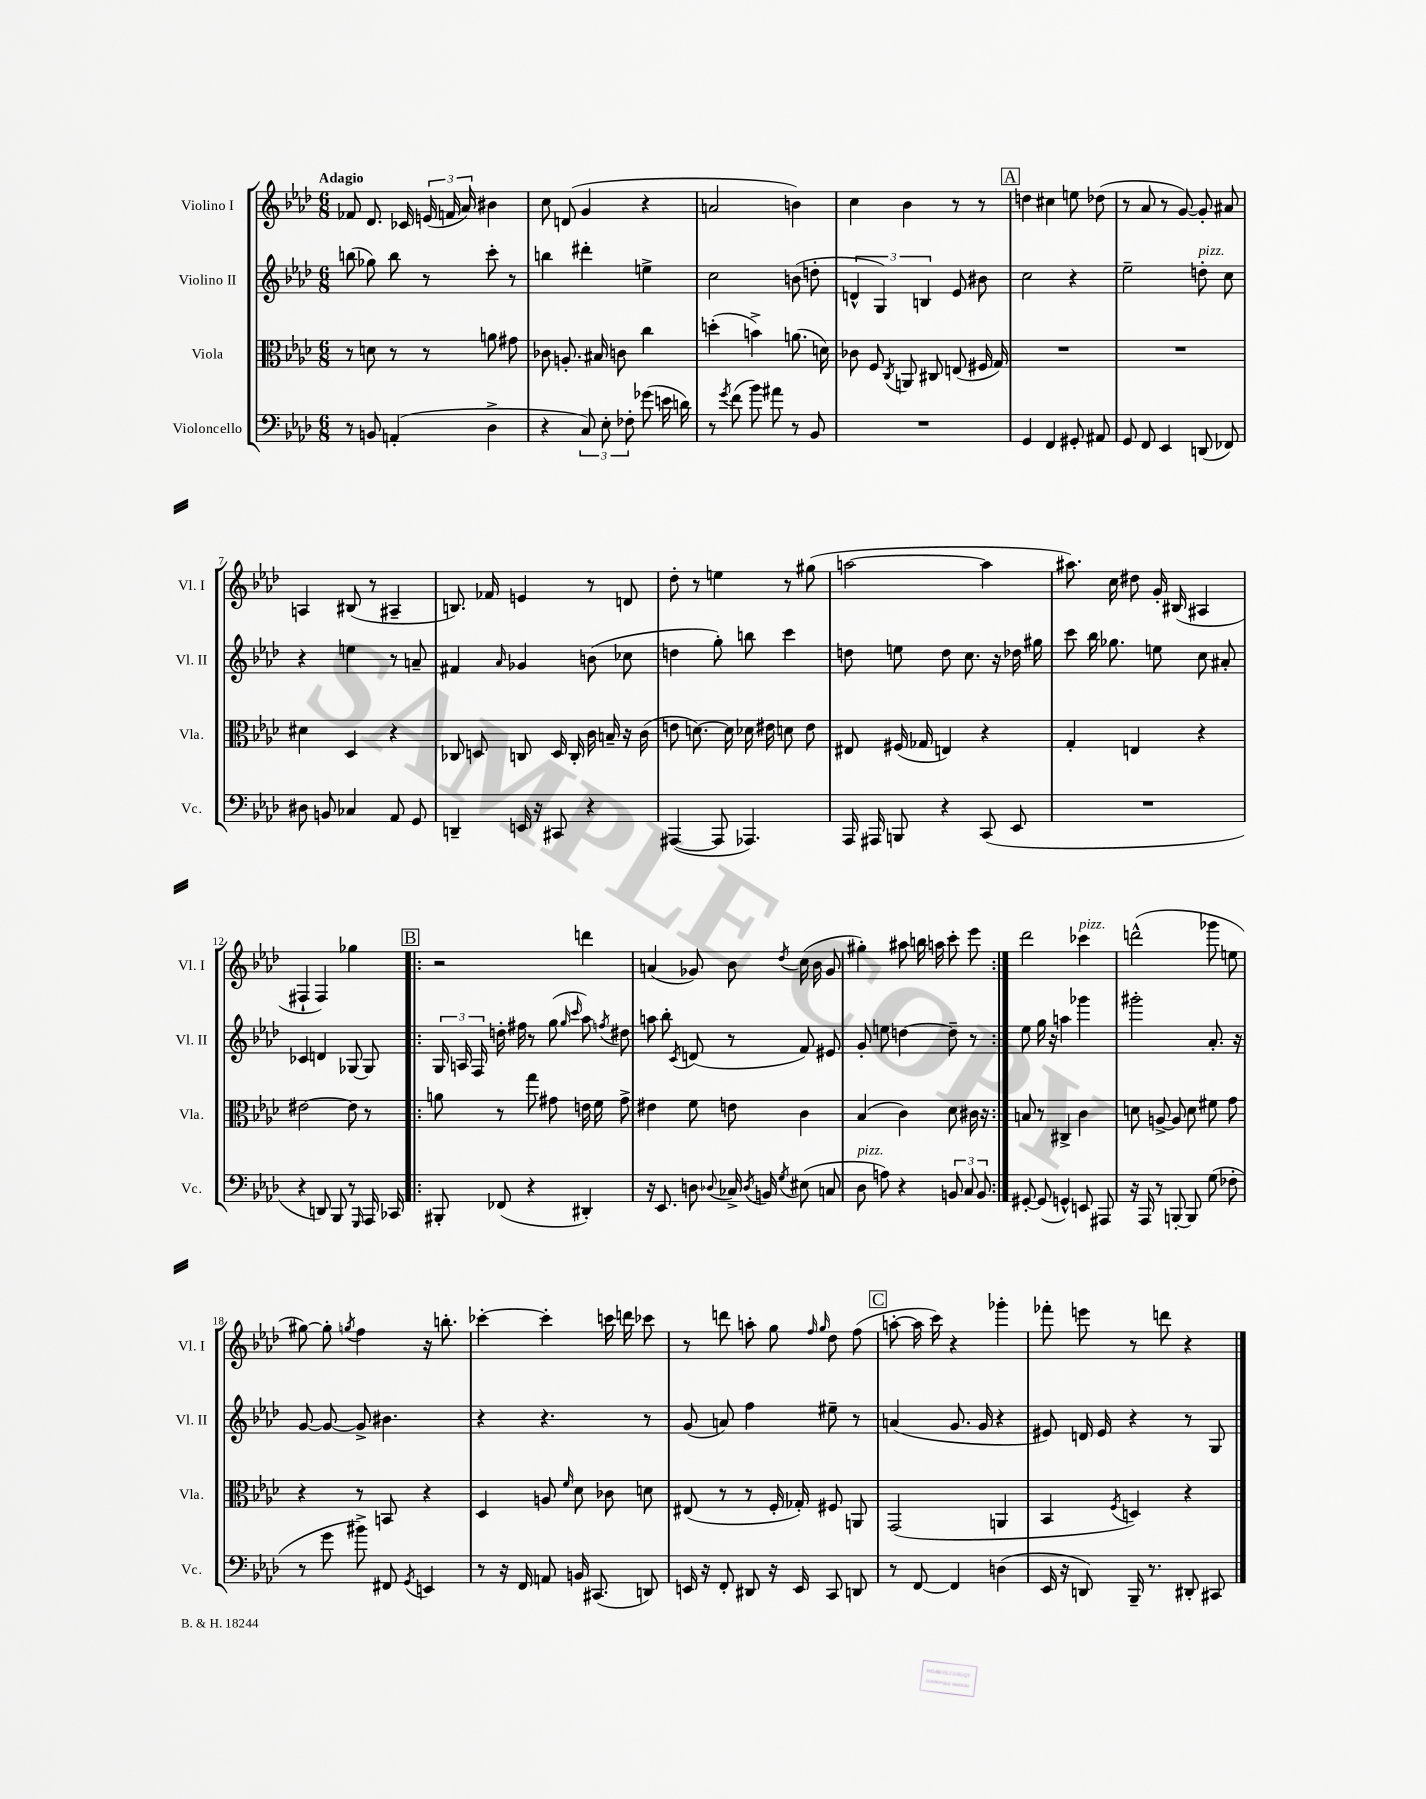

**kern	**kern	**kern	**kern
*staff4	*staff3	*staff2	*staff1
*clefF4	*clefC3	*clefG2	*clefG2
*k[b-e-a-d-]	*k[b-e-a-d-]	*k[b-e-a-d-]	*k[b-e-a-d-]
*M6/8	*M6/8	*M6/8	*M6/8
8r	8r	(8bb	8f-
8BB	8d	8gg-)	8.d-
(4AA'	8r	8bb	.
.	.	.	16c-
.	8r	8r	(24e
.	.	.	24f
.	.	.	24a-)
4D-^	8a	8ccc'	4b#
.	8g#	8r	.
=	=	=	=
4r	8c-	4bb	8cc
.	8.A'	.	(8d
12C)	.	4ddd#'	4g
.	16B#	.	.
12E-'	.	.	.
.	8c	.	.
12F-'	.	.	.
(8g-	4cc	4ee^	4r
16e	.	.	.
16d)	.	.	.
=	=	=	=
8r	(4dd'	2cc	2a
8qg	.	.	.
(8f	.	.	.
8b-)	4b^)	.	.
8a#	.	.	.
8r	(8.a	(8b	4b)
8BB-	.	8dd'	.
.	16d)	.	.
=	=	=	=
2.r	8c-	6d^^	4cc
.	8F	.	.
.	.	6G)	.
.	8qC	.	.
.	8AA	.	4b-
.	.	6B	.
.	8C#	.	.
.	(8E	8e-	8r
.	16F#	8b#	8r
.	16G)	.	.
=	=	=	=
4GG	2.r	2cc	4dd
4FF	.	.	4cc#
8GG#'	.	4r	8ee
8AA#	.	.	(8dd-
=	=	=	=
8GG	2.r	2ee-~	8r
8FF	.	.	8a-
4EE-	.	.	8r
.	.	.	[8g)
(8DD	.	8dd'	8g']
8FF-)	.	8cc	8a#
=	=	=	=
8D#	4d#	4r	4A
8BB	.	.	.
4C-	4D-	4ee	(8B#
.	.	.	8r
8AA-	4r	8r	4A#~
8GG	.	8a~	.
=	=	=	=
4DD~	8C-	4f#	8.B)
.	8D	.	.
.	.	.	16f-
.	.	16qqa-	.
16EE	8C	4g-	4e
16r	.	.	.
8CC#	16D	.	.
.	16C'	.	.
4r	16c	(8b	8r
.	16B~	.	.
.	16r	8cc-	8d
.	(16c	.	.
=	=	=	=
([4AAA#	8e	4dd	8dd-'
.	[8.d)	.	8r
8AAA#]	.	8gg')	4ee
.	16d]	.	.
4.AAA-)	16d-	8bb	.
.	16e#	.	.
.	8d	4ccc	8r
.	8e#	.	(8gg#
=	=	=	=
16AAA-	8E#	8dd	[2aa
16AAA#	.	.	.
8BBB	(16F#	8ee	.
.	16G-	.	.
4r	4E)	8dd	.
.	.	8.cc	.
(8CC	4r	.	4aa]
.	.	16r	.
8EE-	.	16dd-	.
.	.	16gg#	.
=	=	=	=
2.r	4G'	8ccc	8.aa#)
.	.	16bb-	.
.	.	8.gg-	16cc
.	4E	.	8dd#
.	.	8ee	16g'
.	.	.	(16B#
.	4r	8cc	4A#
.	.	8a#'	.
=	=	=	=
4r	[2e#	4c-	4F#`
8DD)	.	4d	4F#)
8BBB-	.	.	.
8r	8e#]	[8G-	4gg-
16qqGGG	.	.	.
16AAA-	8r	8G-]	.
16CC-	.	.	.
=!|:	=!|:	=!|:	=!|:
8BBB#'	8a	24G	2r
.	.	24A	.
.	.	24F	.
(8FF-	8r	16dd'	.
.	.	16ff#	.
4r	8gg	8r	.
.	8g#	(8gg	.
.	.	16qqgg	.
.	.	16qqccc	.
4DD#')	16e	8aa-)	4ddd
.	16f	.	.
.	.	8qff	.
.	8g#^	8dd#	.
=	=	=	=
16r	4e#	8aa	(4a
8.EE-	.	.	.
.	.	8bb-'	.
.	.	8qc	.
8D	8f	(8d	8g-)
8qqD-	.	.	.
16C-^	8e	8r	8b-
8qD-	.	.	.
16BB	.	.	.
8qG	.	.	8qdd-
(8E#	4c	8f)	(16cc
.	.	.	16b-
8C	.	8e#	8g-
=	=	=	=
8D-	(4B-	8g'	4gg#')
8A)	.	8ee	.
4r	4c)	[4dd	8aa#
.	.	.	16bb
.	.	.	16aa
12BB	8d-	8dd~]	8ccc'
12C	.	.	.
.	16c#	8r	8eee-
12BB	.	.	.
.	16r	.	.
=:|!	=:|!	=:|!	=:|!
[8GG#'	8B	8ee-	2ddd-
(8GG#]	8r	16gg	.
.	.	16r	.
4GG^^)	4C#^	4aa	.
8EE	4c	4ggg-	4ccc-
8AAA#	.	.	.
=	=	=	=
16r	8d	2ggg#'	(2ddd^^
16AAA-	.	.	.
8r	[8A^	.	.
[8BBB'	8A]	.	.
8BBB]	8d	.	.
(8G	8f#	8.a-'	8ggg-
8F-'	8g	.	8ee
.	.	16r	.
=	=	=	=
8r	4r	[8g	[8gg#)
8g	.	8g_	8gg#']
.	.	.	8qgg
8b#^)	8r	8g^]	4ff
8FF#	8BB	4.b#	.
8qGG	.	.	.
4EE	4r	.	16r
.	.	.	8.bb'
=	=	=	=
8r	4D-	4r	[4ccc-'
16r	.	.	.
16FF	.	.	.
8AA	8A	4.r	4ccc-']
.	16qqf	.	.
16BB	8d-	.	.
(8.CC#	.	.	.
.	8c-	.	16ccc
.	.	.	16ddd
8DD)	8d	8r	8ccc-
=	=	=	=
16EE	(8E#	(8g	8r
16r	.	.	.
8FF'	8r	8a)	8ddd
8DD#	8r	4ff	8aa'
16r	16F'	.	8gg
16EE	16G-')	.	.
.	.	.	16qqff
.	.	.	16qqgg
8CC	8F#	8ee#~	8dd-
8DD	8AA	8r	(8ff
=	=	=	=
8r	(2GG	(4a	[8aa'
[8FF	.	.	16aa]
.	.	.	16ccc)
4FF]	.	8.g	4r
.	.	16g	.
(4D	4AA	4r	4ggg-'
=	=	=	=
16EE-	4BB-	8e#)	8fff-'
16r	.	.	.
8DD)	.	16d	8eee
.	.	16e#	.
.	8qF	.	.
16BBB-~	4D)	4r	8r
8.r	.	.	.
.	.	.	8ddd
8DD#'	4r	8r	4r
8CC#	.	8G	.
==	==	==	==
*-	*-	*-	*-
